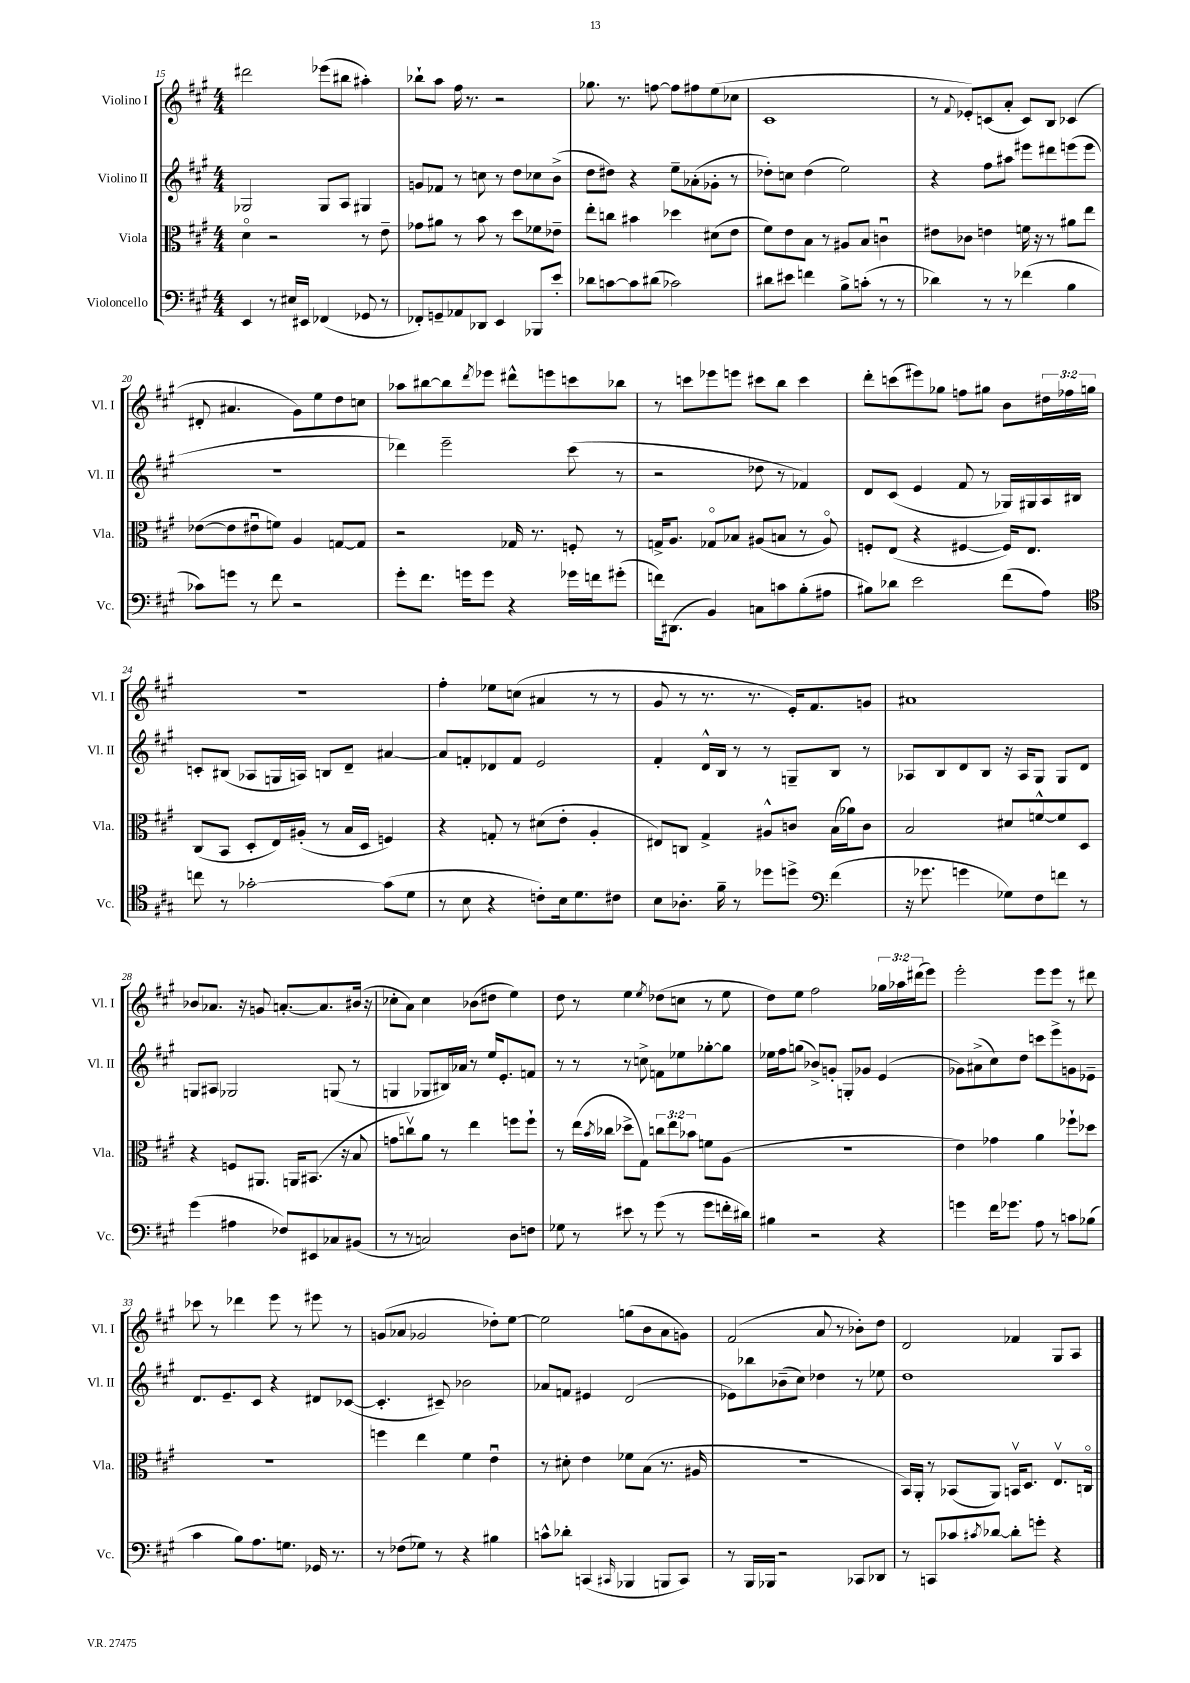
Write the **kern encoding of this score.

**kern	**kern	**kern	**kern
*staff4	*staff3	*staff2	*staff1
*clefF4	*clefC3	*clefG2	*clefG2
*k[f#c#g#]	*k[f#c#g#]	*k[f#c#g#]	*k[f#c#g#]
*M4/4	*M4/4	*M4/4	*M4/4
4EE	4do	2G-	2ddd#
8r	2r	.	.
16E#	.	.	.
16EE#	.	.	.
(4FF-	.	8G-	(8eee-
.	.	8A	8bb#
8GG-	8r	4G#	4aa#')
8r	8e~	.	.
=	=	=	=
8FF-')	8g-	8g	8bb-`
8GG~	8a#	8f-	8aa
8AA-	8r	8r	16ff#
.	.	.	8.r
8DD-	8b	8cc	.
4EE	8r	8r	2r
.	8dd	8dd	.
8BBB-	8f-	8cc-	.
8e'	8e-~	(8b^	.
=	=	=	=
8d-	8ee'	8dd	8.gg-
[8c	8cc	8dd#)	.
.	.	.	8.r
8c]	4b#	4r	.
(8d#	.	.	[8ff
2c-)	4dd-	8ee~	8ff]
.	.	(8a-'	8ff#
.	(8d#	8g-'	(8ee
.	8e	8r	8cc-
=	=	=	=
8d#	8f#)	8dd-')	1c#
8e#	8e	8cc	.
4f	8B	(4dd-	.
.	8r	.	.
8B^	8A#	2ee)	.
(8c'	8B	.	.
8r	4cu	.	.
8r	.	.	.
=	=	=	=
4d-)	8e#	4r	8r
.	.	.	8qqf#
.	8c-	.	8e-')
8r	4e	8ff#	(8c
8r	.	8aa#	8a'
(4f-	16f	8eee#	8c)
.	16r	.	.
.	8r	8ddd#	8B
4B	8a#	(8eee	(4c-
.	8ee	8eee	.
=	=	=	=
8c-)	([8e-	1r	8d#'
8g	8e-]	.	4.a#
8r	8e#u	.	.
8f#	8f)	.	.
2r	4A	.	8g#)
.	.	.	8ee
.	[8G	.	8dd
.	8G]	.	8cc
=	=	=	=
8g#'	2r	4ddd-)	8aa-
8.f#	.	.	[8bb#
.	.	2eee~	8bb#]
16g	.	.	.
.	.	.	8qddd
8g	.	.	8eee-
4r	16G-	.	8ddd#^^
.	8.r	.	.
.	.	.	8eee
16g-	8F'	(8ccc#	8ccc
16f	.	.	.
(8g#'	8r	8r	8bb-
=	=	=	=
16f)	16G^	2r	8r
(8.DD#	8.A	.	.
.	.	.	8ccc
4BB)	8G-o	.	8eee-
.	8B-	.	8eee
8C	(8A#	8dd-	8ccc#
8c	8B	8r	8bb
(8B'	8r	4f-)	4ccc#
8A#	8A#o)	.	.
=	=	=	=
8B#)	8F'	8d	8ddd'
8d-	(8E	(8c#	(8ccc
2e	4r	4e	8eee#)
.	.	.	8gg-
.	[4F#	8f#	8ff
.	.	8r	8gg#
(8f#	16F#])	16G-)	8b
.	8.E	16G#	.
8A)	.	16A	24dd#
.	.	.	24ff-
.	.	16B#	.
.	.	.	24gg
=	=	=	=
*clefC4	*	*	*
8cc	(8C#	8c'	1r
8r	8BB	(8B#	.
[2g-'	8D'	8A-	.
.	16E)	16G	.
.	(16A#'	16A)	.
.	8r	8B	.
.	16B	8d~	.
.	16D	.	.
(8g-]	4F)	[4a#	.
8d	.	.	.
=	=	=	=
8r	4r	8a#]	4ff#'
8B	.	8f'	.
4r	8G'	8d-	8ee-
.	8r	8f	(8cc
8c')	(8d#	2e	4a#
16B	8e'	.	.
8.d	.	.	.
.	4A'	.	8r
8c#	.	.	8r
=	=	=	=
8B	8E#)	4f#'	8g#
8.A-'	8C	.	8r
.	4G#^	16d^^	8.r
16f#~	.	16B	.
8r	.	8r	.
.	.	.	8.r
8dd-	8A#^^	8r	.
8dd^	8c	8G~	16e')
.	.	.	8.f#
*clefF4	*	*	*
(4f#	(16B	8B	.
.	16a-)	.	.
.	8c	8r	8g
=	=	=	=
16r	2B	8A-	1a#
8.g-	.	.	.
.	.	8B	.
4g	.	8d	.
.	.	8B	.
8G-)	8d#	16r	.
.	.	16A-	.
8F#	[8f^^	8G#	.
8f	8f]	8G#	.
8r	8D	8d	.
=	=	=	=
(4g#	4r	8G	8b-
.	.	8A#	8.a-
4A#	8F	2G-	.
.	.	.	16r
.	8.AA#	.	8g
8F-)	.	.	[8.a'
.	16AA	.	.
8EE#	(8.BB#	.	.
.	.	.	8.a]
8C-	.	(8G	.
.	16r	.	.
(8BB#	8B	8r	(16b#
.	.	.	16r
=	=	=	=
8r	8g	4G	8cc-'
8r	8ccv)	.	8a)
2C)	8a	8G-	4cc-
.	8r	16B#)	.
.	.	16a-	.
.	4ee	8r	(8b-
.	.	16ee	8dd#
.	.	8.e'	.
8D	8ff	.	4ee)
8F	8ff`	8f	.
=	=	=	=
8G-	8r	8r	8dd
8r	(16ee	8r	8r
.	8qb	.	.
.	16cc-	.	.
8e#	8dd-^	8r	4ee
8r	8G#)	8cc^	.
.	.	.	8qee
(8g#	12cc	8f	(8dd-
.	12ee	.	.
8r	.	8ee-	8cc
.	12b-	.	.
8g#	8f	[8gg-'	8r
16f'	(8A	8gg-]	8ee
16d#)	.	.	.
=	=	=	=
4B#	1r	16ee-	8dd)
.	.	16ff#	.
.	.	(8gg	8ee
2r	.	8b-^)	2ff#
.	.	8g'	.
.	.	8G'	.
.	.	8g-	.
4r	.	(4e	24gg-
.	.	.	24aa-
.	.	.	(24ddd#
.	.	.	8eee)
=	=	=	=
4g	4e)	8g-)	2eee'
.	.	(8a#^	.
16f#	4g-	8cc#)	.
8.g-	.	.	.
.	.	8dd	.
8A	4a	8ccc	8eee
8r	.	8eee^	8eee
8c	8ff-`	8g	8r
(8B-	8dd-	8e-~	8ddd#
=	=	=	=
4c#	1r	8.d	8ccc-
.	.	.	8r
.	.	8.e~	.
8B)	.	.	4ddd-
8.A	.	8c#	.
.	.	4r	8eee
8.G	.	.	.
.	.	.	8r
16GG-	.	8d#	8eee#
8.r	.	.	.
.	.	([8c-	8r
=	=	=	=
8r	4ff	4.c-']	(8g
(8F-	.	.	8a-
8G-)	4ee	.	2g-
8r	.	8c#~)	.
4r	4f#	2b-	.
4B#	4eu	.	8dd-')
.	.	.	[8ee
=	=	=	=
8c^^	8r	8a-	2ee]
8d-'	8d#'	8f	.
(4CC	4e	4e#	.
16qqCC#	.	.	.
4BBB-	8f-	(2d	(8gg
.	(8B	.	8b
8BBB	8.r	.	8a
8CC#)	.	.	8g)
.	16A#	.	.
=	=	=	=
8r	1r	8e-)	(2f#
16BBB	.	8bb-	.
16BBB-	.	.	.
2r	.	(8b-~	.
.	.	8cc#)	.
.	.	4dd-	8a
.	.	.	8r
8CC-	.	8r	8b-')
8DD-	.	8ee-	8dd
=	=	=	=
8r	16BB)	1dd	2d
.	16AA'	.	.
8CC	8r	.	.
8c-	(8BB-	.	.
8qc#	.	.	.
[8d-	8AA)	.	.
8d-']	16BBv	.	4f-
.	8.D	.	.
8g'	.	.	.
4r	8.Ev	.	8G#
.	.	.	8A
.	16Co	.	.
==	==	==	==
*-	*-	*-	*-
